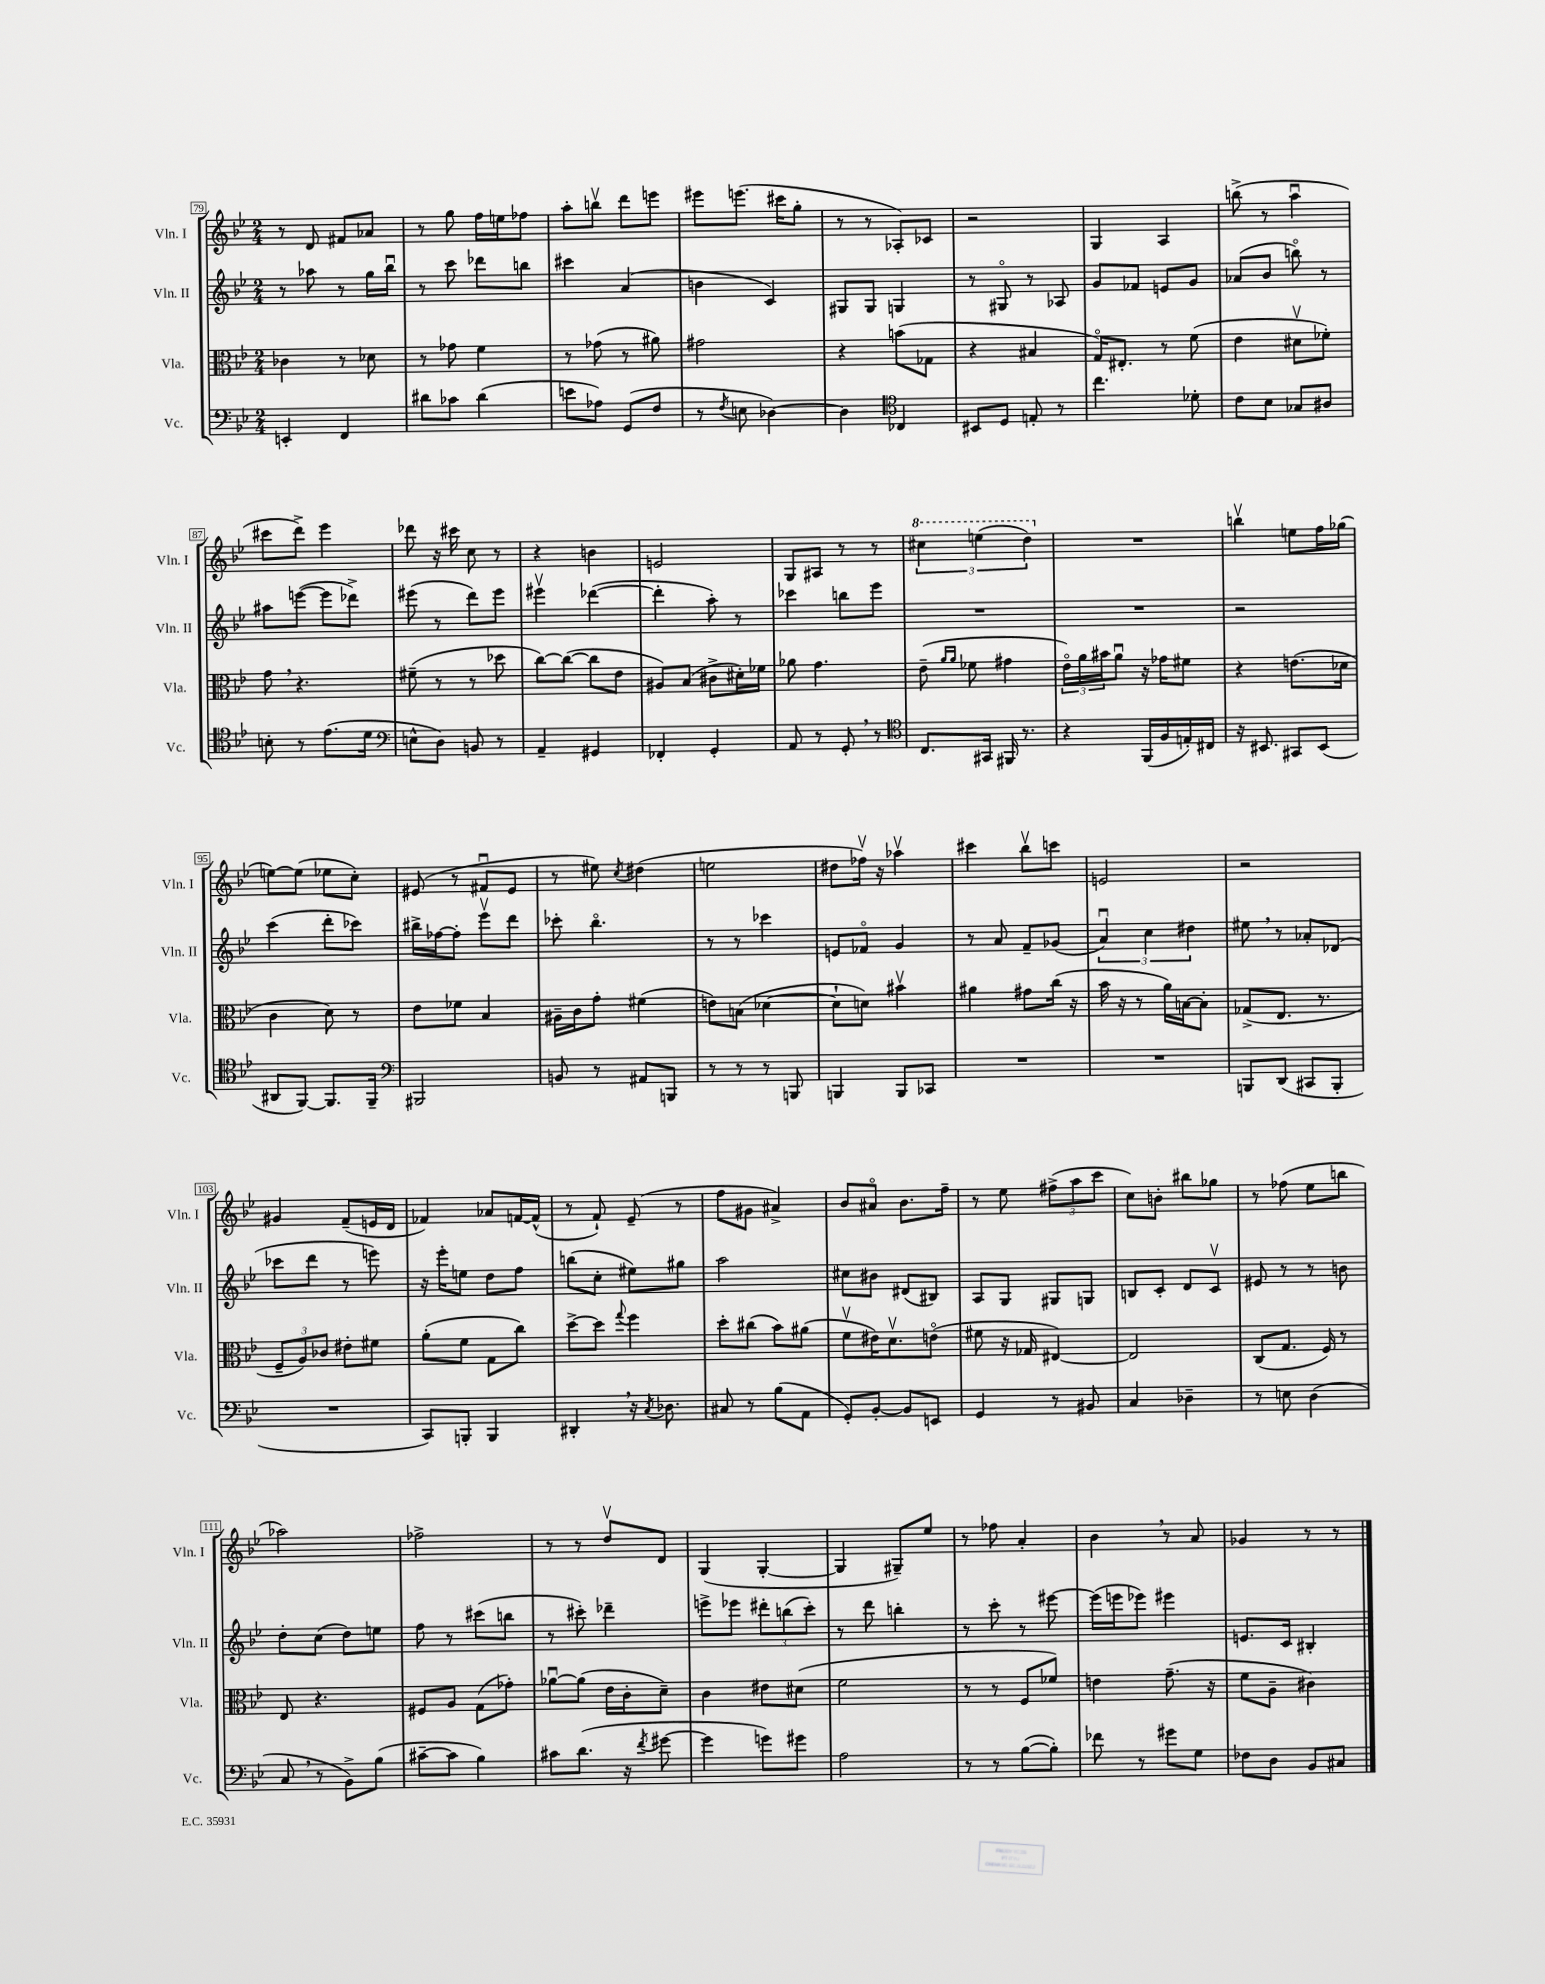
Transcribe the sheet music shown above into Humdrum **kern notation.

**kern	**kern	**kern	**kern
*part4	*part3	*part2	*part1
*staff4	*staff3	*staff2	*staff1
*I"Vc.	*I"Vla.	*I"Vln. II	*I"Vln. I
*I'Vc.	*I'Vla.	*I'Vln. II	*I'Vln. I
*clefF4	*clefC3	*clefG2	*clefG2
*k[b-e-]	*k[b-e-]	*k[b-e-]	*k[b-e-]
*M2/4	*M2/4	*M2/4	*M2/4
=79	=79	=79	=79
4EEn'/	4c-X\	8r	8r
.	.	8aa-X\	8d/
4FF/	8r	8r	8f#X/L
.	8d-X\	16gg\LL	8a-X/J
.	.	16bb-u\JJ	.
=80	=80	=80	=80
8d#X\L	8r	8r	8r
8c-X\J	8g-X\	8ccc\	8gg\
(4d#\	4f\	8ddd-X\L	16ff\LL
.	.	.	16een\J
.	.	8bbn\J	8ff-X\J
=81	=81	=81	=81
8en\L	8r	4ccc#X\	8aa'\L
8A-X\J)	(8g-X\	.	8bbnv\J
(8GG/L	8r	(4a/	8ddd\L
8F/J	8a#X\)	.	8eeen\J
=82	=82	=82	=82
8r	2g#X\	4bn\	8eee#X\L
8qF/	.	.	.
8En\	.	.	(8.eeen\J
[4D-X\)	.	4c/)	.
.	.	.	16ccc#X\KL
.	.	.	8gg'\J
=83	=83	=83	=83
4D-\]	4r	8G#X/L	8r
.	.	8G#/J	8r
*clefC4	*	*	*
4C-X/	(8bn\L	4Gn/	8A-X'/L)
.	8G-X\J	.	8c-X/J
=84	=84	=84	=84
8BB#X/L	4r	8r	2r
8D/J	.	8G#X/	.
8En'/	4B#X/	8r	.
8r	.	8A-X/	.
=85	=85	=85	=85
4.cc\	16G/KL)	8g/L	4G/
.	8.E#X'/J	.	.
.	.	8f-X/J	.
.	8r	8en/L	4A/
8d-X'\	(8f\	8g/J	.
=86	=86	=86	=86
8c\L	4e-\	(8a-X/L	(8bbn^\
8B-\J	.	8b-/J	8r
8G-X/L	8d#Xv\L	8bbn\)	4aau\
8A#X/J	8f-X'\J)	8r	.
!!LO:LB:g=z
=87	=87	=87	=87
8Bn'\	8g,\	8aa#X\L	8ccc#X\L
8r	4.r	([8eeen\J	8ddd^\J)
(8.e-\L	.	8eee\L]	4eee-\
.	.	8ddd-X^\J)	.
16d\Jk	.	.	.
=88	=88	=88	=88
*clefF4	*	*	*
8En^^\L	(8f#X~\	(8eee#X\	8ddd-X\
8D\J)	8r	8r	16r
.	.	.	16ccc#X\
8BBn/	8r	8ddd\L)	8cc\
8r	8dd-X\	8eee#\J	8r
=89	=89	=89	=89
4AA~/	[8cc\L)	4eee#Xv\	4r
.	(8cc\J_	.	.
4GG#X/	8cc\L]	([4ddd-X\	4bn\
.	8e-\J	.	.
=90	=90	=90	=90
4FF-X'/	8A#X/L)	4ddd-'\]	2en/
.	(8B-/J	.	.
4GG'/	8c#X^\L	8aa'\)	.
.	16d#X'\L)	8r	.
.	16f-X\JJ	.	.
=91	=91	=91	=91
8AA/	8a-X\	4ccc-X\	8G/L
8r	4.g\	.	8A#X/J
8GG',/	.	8bbn\L	8r
8r	.	8eee-\J	8r
=92	=92	=92	=92
*clefC4	*	*	*
*	*	*	*8va
8.C/L	(8e-~\	2r	6ccc#X\
.	16qqa/LL	.	.
.	16qqa/JJ	.	.
.	8f-X\	.	.
.	.	.	(6eeen\
16GG#X/Jk	.	.	.
16FF#X/	4g#X\	.	.
8.r	.	.	.
.	.	.	6ddd\)
=93	=93	=93	=93
*	*	*	*X8va
4r	24e-\LL)	2r	2r
.	24a\	.	.
.	24b#X\J	.	.
.	8au\J	.	.
(16FF/LL	16r	.	.
16F/	16g-X\KL	.	.
16En'/)	8f#X\J	.	.
16C#X/JJ	.	.	.
=94	=94	=94	=94
16r	4r	2r	4bbnv\
8.BB#X/	.	.	.
8GG#X/L	(8.en\L	.	8een\L
(8BB#/J	.	.	16ff\L
.	16d-X\Jk	.	(16gg-X\JJ
!!LO:LB:g=z
=95	=95	=95	=95
8AA#X/L	4c\	(4ccc\	[8een\L)
[8FF/J)	.	.	(8ee\J]
8.FF/L]	8d\)	8ddd'\L	8ee-X\L
.	8r	8ccc-X\J)	8cc'\J)
16FF~/Jk	.	.	.
=96	=96	=96	=96
*clefF4	*	*	*
2BBB#X/	8e-\L	16bb#X^\LL	(8e#X/
.	.	[16ff-X\J	.
.	8f-X\J	8ff-'\J]	8r
.	4B-/	8eee-v\L	8f#Xu/L
.	.	8ddd\J	8e#/J
=97	=97	=97	=97
8BBn/	16A#X~\LL	8ccc-X'\	8r
.	16c\J	.	.
8r	8g'\J	4.bb-\	8ee#X\)
.	.	.	8qcc/
8AA#X/L	(4f#X\	.	(4dd#X\
8BBBn/J	.	.	.
=98	=98	=98	=98
8r	8en\L)	8r	2een\
8r	(8Bn\J	8r	.
8r	[4d-X\	4ccc-X\	.
8BBBn/	.	.	.
=99	=99	=99	=99
4BBBn/	8d-`\L]	8en/L	8dd#X\L
.	8dn\J)	8f-X/J	16ff-Xv\Jk)
.	.	.	16r
8BBB/L	4b#Xv\	4g/	4aa-Xv\
8CC-X/J	.	.	.
=100	=100	=100	=100
2r	4a#X\	8r	4ccc#X\
.	.	8a/	.
.	8g#X\L	8f~/L	8bb-v\L
.	(16cc\Jk	(8g-X/J	8cccn\J
.	16r	.	.
=101	=101	=101	=101
2r	16b-\	6au/)	2en/
.	16r	.	.
.	8r	.	.
.	.	6cc\	.
.	16a\LL)	.	.
.	[16Bn\J	.	.
.	.	6dd#X\	.
.	8B'\J]	.	.
=102	=102	=102	=102
8BBBn/L	(8G-X^/L	8ee#X,\	2r
(8DD/J	8.E-/J	8r	.
8CC#X/L	.	8a-X'/L	.
.	8.r	.	.
8BBB'/J	.	(8d-X/J	.
!!LO:LB:g=z
=103	=103	=103	=103
2r	12F~/L	8ccc-X\L	4g#X/
.	12A/)	.	.
.	.	8ddd\J	.
.	12c-X/J	.	.
.	8e#X'\L	8r	(8f~/L
.	8f#X\J	8eeen\)	16en/L
.	.	.	16d/JJ
=104	=104	=104	=104
8CC/L)	(8a'\L	16r	4f-X/)
.	.	16eee-'\KL	.
8BBBn'/J	8f\J	8een\J	.
4BBB/	8G\L	8dd\L	8a-X/L
.	8cc\J)	8ff\J	[16fn/L
.	.	.	(16f^^/JJ]
=105	=105	=105	=105
4DD#X',/	[8dd^\L	(8bbn\L	8r
.	8dd\J]	8cc'\J	8f`/)
.	8qqgg/	.	.
16r	4ff\	8ee#X\L)	(8e-~/
8qC/	.	.	.
8.D-X\	.	.	.
.	.	8gg#X\J	8r
=106	=106	=106	=106
8C#X/	8dd'\L	2aa\	8ff\L
8r	(8cc#X\J	.	8g#X\J
(8B-\L	8b-\L)	.	4a#X^/)
8AA\J	(8a#X\J	.	.
=107	=107	=107	=107
8GG'/L)	8fv\L	8cc#X\L	8b-/L
[8BB-'/J	16e#X\K)	8b#X\J	8a#X/J
.	8.dv\	.	.
8BB-/L]	.	(8d#X/L	8.b-\L
8EEn/J	(8en\J	8B#X/J)	.
.	.	.	16ff~\Jk
=108	=108	=108	=108
4GG/	8f#X\	8A/L	8r
.	16r	8G/J	8ee-\
.	16G-X/	.	.
8r	[4E#X/)	8G#X/L	(12ff#X^\L
.	.	.	12aa\
8BB#X/	.	8Gn/J	.
.	.	.	12ccc\J
=109	=109	=109	=109
4C/	2E#/]	8Bn/L	8cc\L)
.	.	8c'/J	8bn'\J
4D-X~\	.	8d/L	8bb#X\L
.	.	8cv/J	8gg-X\J
=110	=110	=110	=110
8r	(8C/L	8e#X/	8r
8En\	8.G/J	8r	(8ff-X\
(4D\	.	8r	8ee-\L
.	16F/)	.	.
.	8r	8bn\	8bbn\J
!!LO:LB:g=z
=111	=111	=111	=111
8C,/	8E-/	8dd'\L	2aa-X\)
8r	4.r	(8cc\J	.
8BB-^\L)	.	8dd\L)	.
(8B-\J	.	8een\J	.
=112	=112	=112	=112
[8c#X~\L	8F#X/L	8ff\	2ff-X^\
8c#\J]	8A/J	8r	.
4B-\)	(8G\L	(8ccc#X\L	.
.	8g-X'\J)	8bbn\J	.
=113	=113	=113	=113
8c#X\L	[8a-Xu\L	8r	8r
(8.d\J	(8a-\J]	8ccc#X'\)	8r
.	16e-\LL	4ddd-X~\	8ddv/L
16r	16c'\J	.	.
8qf/	.	.	.
[8g#X\	8d~\J)	.	8d/J
=114	=114	=114	=114
4g#\]	4c\	8eeen^\L	(4G/
.	.	8eee-X\J	.
8gn\L)	8e#X\L	12ddd#X'\L	[4G'/
.	.	(12bbn\	.
8g#X\J	(8d#X\J	.	.
.	.	12ccc'\J)	.
=115	=115	=115	=115
2A\	2f\	8r	4G/]
.	.	8ddd\	.
.	.	4bbn'\	8G#X~/L)
.	.	.	8ee-/J
=116	=116	=116	=116
8r	8r	8r	8r
8r	8r	8ccc'\	8ff-X\
([8B-\L	8F/L	8r	4a'/
8B-'\J])	8f-X/J)	[8eee#X\	.
=117	=117	=117	=117
8f-X\	4en\	(16eee#\LL]	4b-,\
.	.	16eeen\J	.
8r	.	8eee-X\J)	.
8g#X\L	(8.g~\	4eee#X\	8r
8G\J	.	.	8a/
.	16r	.	.
=118	=118	=118	=118
8F-X\L	8f\L	8.en/L	4g-X/
8D\J	8A~\J	.	.
.	.	16c/Jk	.
8BB-/L	4c#X\)	4B#X'/	8r
8C#X/J	.	.	8r
==	==	==	==
*-	*-	*-	*-
